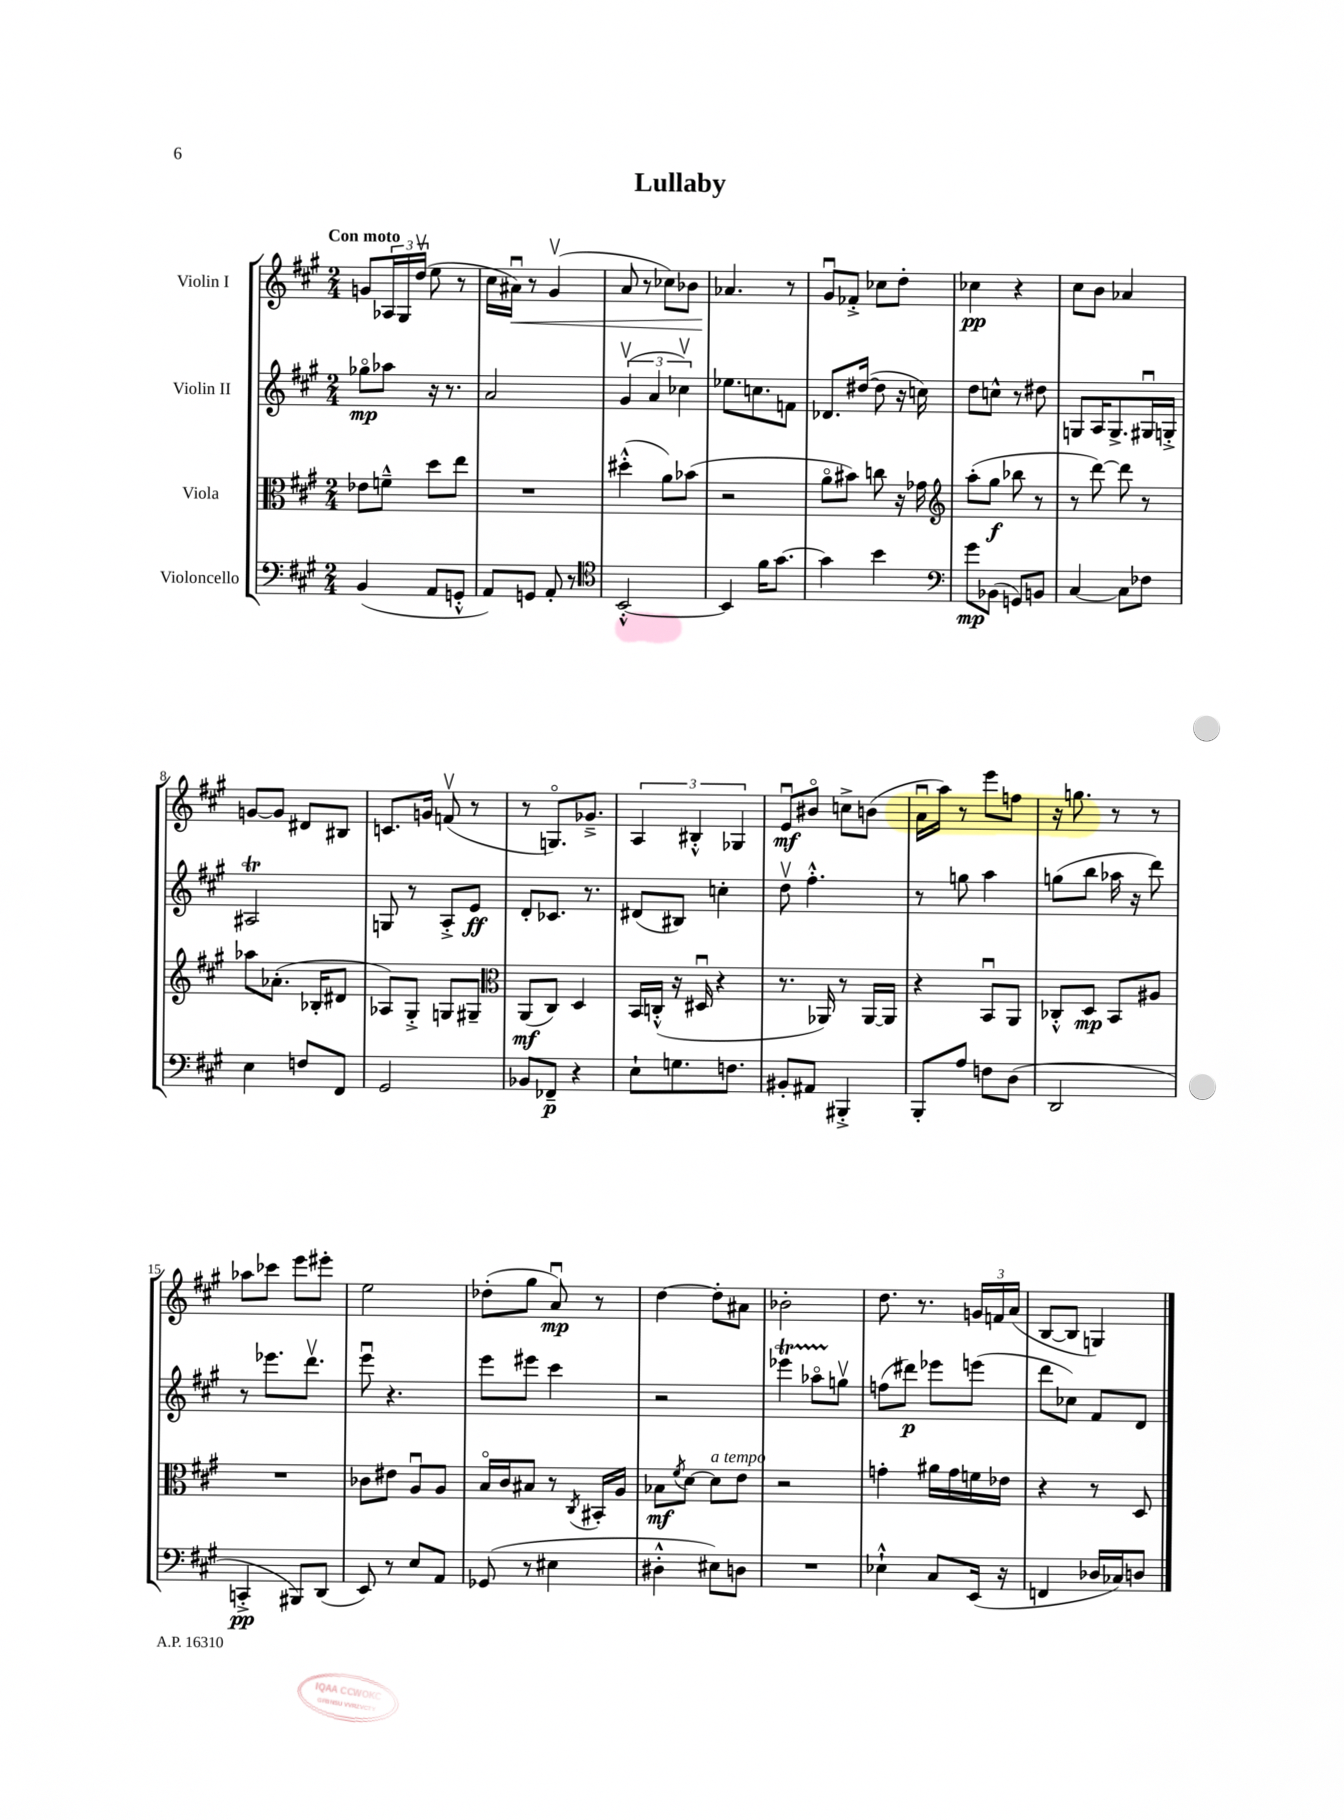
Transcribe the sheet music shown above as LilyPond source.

\header { title = "Lullaby" }
<<
\new StaffGroup <<
\new Staff = "s0" \with { instrumentName = "Violin I" } {
    \clef treble \key a \major \numericTimeSignature \time 2/4 \tempo "Con moto"
    g'8 \tuplet 3/2 { aes16 gis16 d''16\upbow( } e''8 r8 |
    cis''16 ais'16\downbow\<) r8 gis'4\upbow( |
    a'8 r8 ces''8) bes'8 |
    aes'4.\! r8 |
    gis'8\downbow fes'8-.-> ces''8 d''8-. |
    ces''4\pp r4 |
    cis''8 b'8 aes'4 |
    g'8~ g'8 dis'8 bis8 |
    c'8. g'16 f'8\upbow( r8 |
    r8 g8.\flageolet) ges'8.---> |
    \tuplet 3/2 { a4 bis4-.-^ ges4 } |
    e'8\downbow\mf bis'8\flageolet c''8-> b'8( |
    a'16\downbow a''16) r8 e'''8 f''8 |
    r16 g''8. r8 r8 |
    aes''8 ces'''8 e'''8 eis'''8-. |
    e''2 |
    des''8-.( gis''8 a'8\downbow\mp) r8 |
    d''4~ d''8-. ais'8 |
    bes'2-. |
    d''8. r8. \tuplet 3/2 { g'16 f'16 a'16( } |
    b8~ b8 g4) \bar "|." |
}
\new Staff = "s1" \with { instrumentName = "Violin II" } {
    \clef treble \key a \major \numericTimeSignature \time 2/4
    ges''8\flageolet\mp aes''8 r16 r8. |
    a'2 |
    \tuplet 3/2 { gis'4\upbow( a'4 ces''4\upbow) } |
    ees''8. c''8. f'8 |
    des'8. dis''16~( dis''8 r16 c''16) |
    d''8 c''8-^ r8 dis''8 |
    g8 a16 g8.-> gis16\downbow g16-.-> |
    ais2\trill |
    g8 r8 a8-.-> e'8\ff |
    d'8-. ces'8. r8. |
    dis'8( bis8) c''4-. |
    d''8\upbow fis''4.-.-^ |
    r8 g''8 a''4 |
    g''8( b''8 aes''16 r16 d'''8) |
    r8 ees'''8. d'''8.\upbow |
    e'''8\downbow r4. |
    e'''8 eis'''8 cis'''4 |
    r2 |
    ees'''4\startTrillSpan aes''8\flageolet g''8\upbow\stopTrillSpan |
    f''8( dis'''8\p) ees'''8 e'''8( |
    d'''8 ces''8) fis'8 d'8 \bar "|." |
}
\new Staff = "s2" \with { instrumentName = "Viola" } {
    \clef alto \key a \major \numericTimeSignature \time 2/4
    ees'8 f'8---^ d''8 e''8 |
    R2 |
    dis''4-.-^( a'8) bes'8( |
    r2 |
    a'8\flageolet bis'8) c''8 r16 ges'16 |
    \clef treble a''8-.( gis''8\f bes''8 r8 |
    r8 d'''8~) d'''8 r8 |
    aes''8 aes'8.-.( bes16-. dis'8 |
    aes8) gis8-.-> g8 gis8-- |
    \clef alto a,8\mf( cis8) d4 |
    b,16 c16-.-^( r16 dis16\downbow r4 |
    r8. aes,16) r8 aes,16~ aes,16 |
    r4 b,8\downbow a,8 |
    ces8-.-^ d8\mp b,8 ais8 |
    R2 |
    ces'8 eis'8 a8\downbow a8 |
    b16\flageolet cis'16 bis8 r8 \acciaccatura { cis8 } bis,16-. a16 |
    bes8\mf \acciaccatura { fis'8 } d'8~ d'8^\markup { \italic "a tempo" } e'8 |
    r2 |
    g'4-. ais'16 g'16 f'16 ees'16 |
    r4 r8 d8 \bar "|." |
}
\new Staff = "s3" \with { instrumentName = "Violoncello" } {
    \clef bass \key a \major \numericTimeSignature \time 2/4
    b,4( a,8 g,8-.-^ |
    a,8) g,8 a,8-. r8 |
    \clef tenor b,2~-.-^ |
    b,4 fis'16 gis'8.~ |
    gis'4 b'4 |
    \clef bass gis'8\mp bes,8( g,8) b,8 |
    cis4~ cis8 fes8 |
    e4 f8 fis,8 |
    gis,2 |
    bes,8 fes,8--\p r4 |
    e8-! g8. f8. |
    bis,8-. ais,8 bis,,4-.-> |
    b,,8-. a8 f8 d8( |
    d,2 |
    c,4-.->\pp bis,,8) d,8( |
    e,8) r8 e8 a,8 |
    ges,8( r8 eis4 |
    dis4-.-^ eis8) d8 |
    R2 |
    ees4-!-^ cis8 e,16( r16 |
    f,4 des16 ces16) d8 \bar "|." |
}
>>
>>
